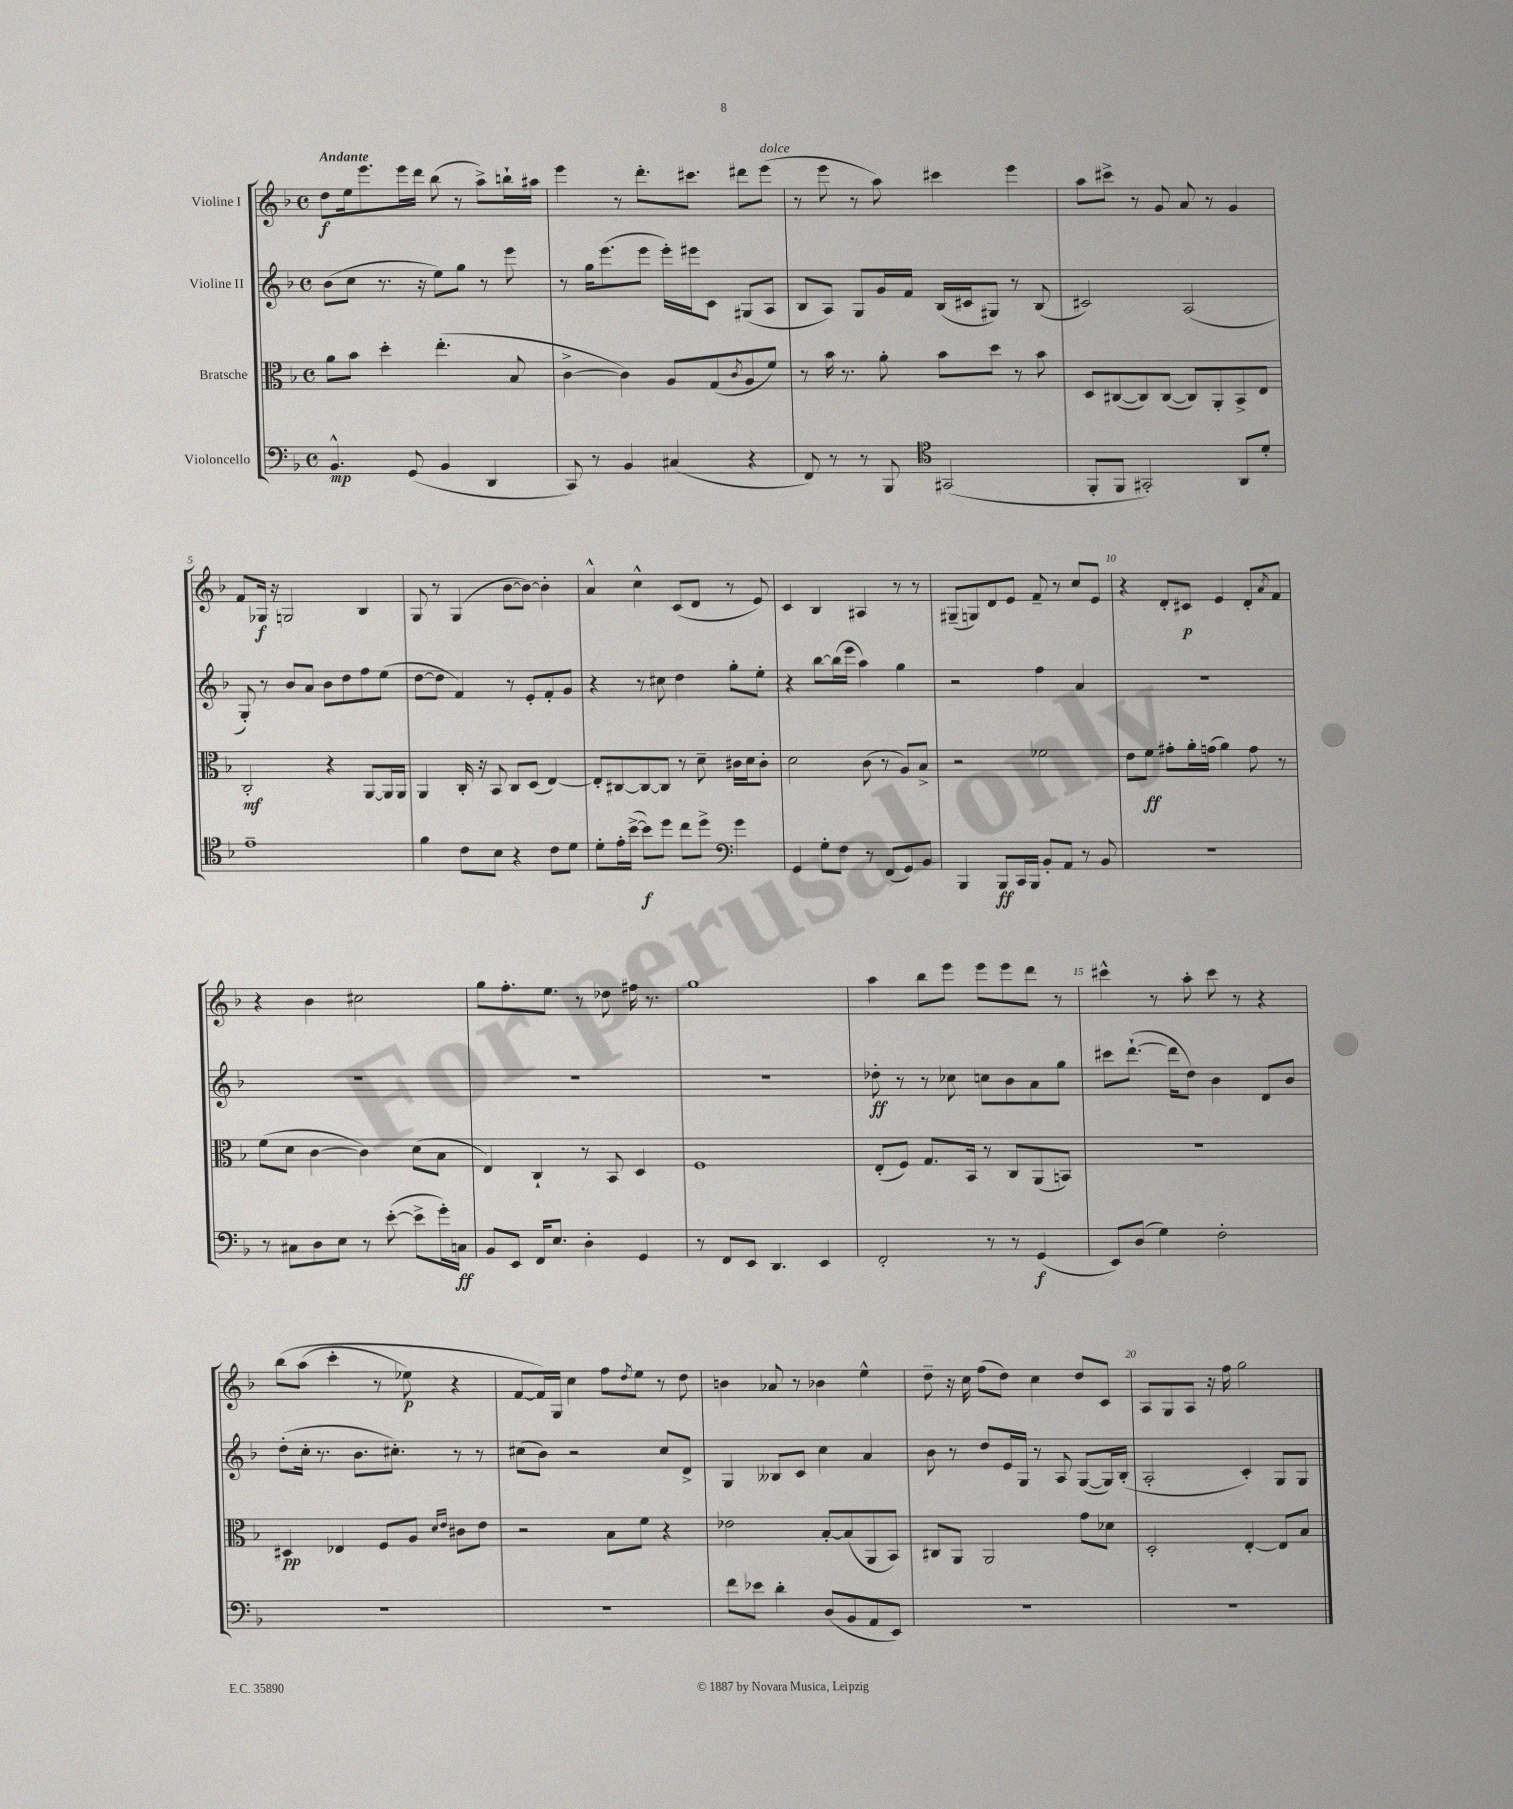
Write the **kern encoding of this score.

**kern	**kern	**kern	**kern
*staff4	*staff3	*staff2	*staff1
*clefF4	*clefC3	*clefG2	*clefG2
*k[b-]	*k[b-]	*k[b-]	*k[b-]
*M4/4	*M4/4	*M4/4	*M4/4
*met(c)	*met(c)	*met(c)	*met(c)
4.BB-^^/	8a\L	(8b-\L	8dd\L
.	8b-\J	8cc\J	16ee\k
.	.	.	8.eee\
.	4dd'\	8.r	.
(8GG/	.	.	16eee\L
.	.	16r	16ddd\JJ
4BB-/	(4.ee'\	8ee\L)	(8bb-\
.	.	8gg\J	8r
4DD/	.	8r	8aa^\L)
.	8B-/	8eee\	16bb`\L
.	.	.	16aa#\JJ
=	=	=	=
8CC/)	[4c^\	8r	4eee\
8r	.	16gg\LK	.
.	.	(8.eee\	.
4BB-/	4c\])	.	8r
.	.	8eee\J	8.ddd'\L
(4C#/	8A/L	16eee'\LL)	.
.	.	16eee#\J	8.ccc#\J
.	(8G/	8c\J	.
.	8qc/	.	.
4r	8A/	(8G#/L	8ddd#\L
.	8f/J)	8A/J	(8eee\J
=	=	=	=
8FF/)	8r	8B-/L	8r
8r	16b-\	8A/J)	8eee\
.	8.r	.	.
8r	.	8G/L	8r
8BBB-/	8a'\	16g/L	8aa\)
.	.	16f/JJ	.
*clefC4	*	*	*
(2GG#/	8b-\L	(16B-/LL	4ccc#\
.	.	16c#/J	.
.	8dd\J	8G#/J)	.
.	8r	8r	4eee\
.	8b-\	(8B-/	.
=	=	=	=
8FF'/L	8D/L	2c#/)	8aa\L
8FF/J	([8C#/	.	8ccc#^\J
2GG#'/)	8C#/])	.	8r
.	([8C#/J	.	8g/
.	8C#/]L)	(2A/	8a/
.	8AA'/	.	8r
8AA/L	8BB-^/	.	4g/
8d'/J	8E/J	.	.
=	=	=	=
1e~	2C'/	8G'/)	8f/L
.	.	8r	16G-/Jk
.	.	.	16r
.	.	8b-/L	2G/
.	.	8a/J	.
.	4r	8b-\L	.
.	.	8dd\	.
.	[8AA/L	8ff\	4B-/
.	16AA/]L	(8ee\J	.
.	16AA/JJ	.	.
=	=	=	=
4f\	4AA/	[8dd\L	8G/
.	.	8dd\]J	8r
8c\L	16C'/	4f/)	(4G/
.	16r	.	.
8B-\J	8BB-/	.	.
4r	8C/L	8r	[8b-\L
.	(8D/J	8e'/L	8b-\_J)
8c\L	[4E/)	8f'/	4b-'\]
8d\J	.	8g/J	.
=	=	=	=
8d'\L	8E'/]L	4r	4a^^/
16e'\L	[8C#/	.	.
([16b-^\JJ	.	.	.
8b-\]L)	8C#/_	8r	4cc^^\
8dd\J	8C#/]J	8cc#\	.
8cc\L	8r	4dd\	(8c/L
8dd^\J	8d~\	.	8d/J
*clefF4	*	*	*
4g\	16c#\LL	8gg'\L	8r
.	16d\J	.	.
.	8c#'\J	8ee'\J	8e/)
=	=	=	=
4GG/	2d\	4r	4c/
8G'\L	.	[8bb-\L	4B-/
8F\J	.	(16bb-\]L	.
.	.	16eee\JJ	.
8r	(8c\	4aa\)	4A#/
(8FF/L	8r	.	.
8GG/)	8A/L)	4gg\	8r
8BB-/J	8B-^/J	.	8r
=	=	=	=
4BBB-/	2r	2r	(8G#~/L
.	.	.	8G/)
8BBB-/L	.	.	8d/
16CC/L	.	.	8e/J
16BBB-/JJ	.	.	.
8BB-'/L	2f-\	4ff\	8f~/
8AA/J	.	.	8r
8r	.	4a/	8cc/L
8BB-/	.	.	8e/J
=	=	=	=
1r	8e\L	1r	4r
.	8f\J	.	.
.	8g#'\L	.	8d'/L
.	16a'\L	.	8c#/J
.	(16g\JJ	.	.
.	4a\)	.	4e/
.	8g\	.	8d'/L
.	.	.	8qa/
.	8r	.	8f/J
=	=	=	=
8r	(8f\L	1r	4r
8C#\L	8d\J	.	.
8D\	[4c\	.	4b-\
8E\J	.	.	.
8r	4c\])	.	2cc#\
([8e'\	.	.	.
8e^\]L	(8d\L	.	.
16g'\L)	8B-\J	.	.
16C\JJ	.	.	.
=	=	=	=
8BB-/L	4E/)	1r	8gg\L
8EE/J	.	.	8.ff'\
16FF/LK	4C`/	.	.
8.E/J	.	.	8.ee\J
4D'\	8r	.	8r
.	8BB-/	.	8dd-\
4GG/	4D/	.	16ff#\
.	.	.	8.r
=	=	=	=
8r	1F	1r	1gg
8FF/L	.	.	.
8EE/J	.	.	.
4.DD/	.	.	.
4EE/	.	.	.
=	=	=	=
2FF'/	(8E'/L	8dd-'\	4aa\
.	8F/J)	8r	.
.	8.G/L	8r	8bb-\L
.	.	8cc-\	8eee\J
.	16BB-/Jk	.	.
8r	8r	8cc\L	8eee\L
8r	8C/L	8b-\	8eee\
(4GG/	(8AA/	8a\	8ddd\J
.	8BB/J)	8gg\J	8r
=	=	=	=
8EE/L)	1r	8ccc#\L	4ccc#^^\
(8D/J	.	([8.ddd`\J	.
4G\)	.	.	8r
.	.	16ddd\]LK	.
.	.	8dd\J)	8aa'\
2F'\	.	4b-\	8ccc#\
.	.	.	8r
.	.	8d/L	4r
.	.	8b-/J	.
=	=	=	=
1r	4D#/	(8dd'\L	&(8bb-\L
.	.	16cc'\Jk	(8aa\J
.	.	8.r	.
.	4E-/	.	4ccc'\
.	.	8.b-\L	.
.	8F/L	.	8r
.	.	8.cc#'\J)	.
.	8A/J	.	8ee-\)
.	16qqd/LL	.	.
.	16qqe/JJ	.	.
.	8c#\L	8r	4r
.	8e\J	8r	.
=	=	=	=
1r	2r	(8cc#\L	[8f/L
.	.	8b-\J)	16f/]L&)
.	.	.	16G/JJ
.	.	2r	4cc\
.	8B-\L	.	8ff\L
.	.	.	8qdd/
.	8f\J	.	8ee\J
.	4r	8cc#/L	8r
.	.	8d^/J	8dd\
=	=	=	=
8f\L	2e-\	4G/	4b\
8e-\J	.	.	.
4d'\	.	8B--/L	8a-/
.	.	8c/J	8r
(8D/L	[8B-'/L	4cc\	4b-\
8BB-/	(8B-/]	.	.
8AA/	8AA/	4a/	4ee^^\
8EE/J)	8BB-/J)	.	.
=	=	=	=
1r	8C#/L	8b-\	8dd~\
.	8AA/J	8r	16r
.	.	.	16cc\
.	2AA/	8dd/L	(8ff\L
.	.	16e/L	8dd\J)
.	.	16G/JJ	.
.	.	8r	4cc\
.	.	8A/	.
.	8g\L	([8G/L	8dd/L
.	8d-\J	16G/]L)	8c/J
.	.	(16B-'/JJ	.
=	=	=	=
1r	2D'/	2A'/	8A/L
.	.	.	8G/
.	.	.	8A/J
.	.	.	16r
.	.	.	16ff\
.	[4E'/	4c'/)	2gg\
.	8E/]L	8G/L	.
.	8B-/J	8G/J	.
==	==	==	==
*-	*-	*-	*-
